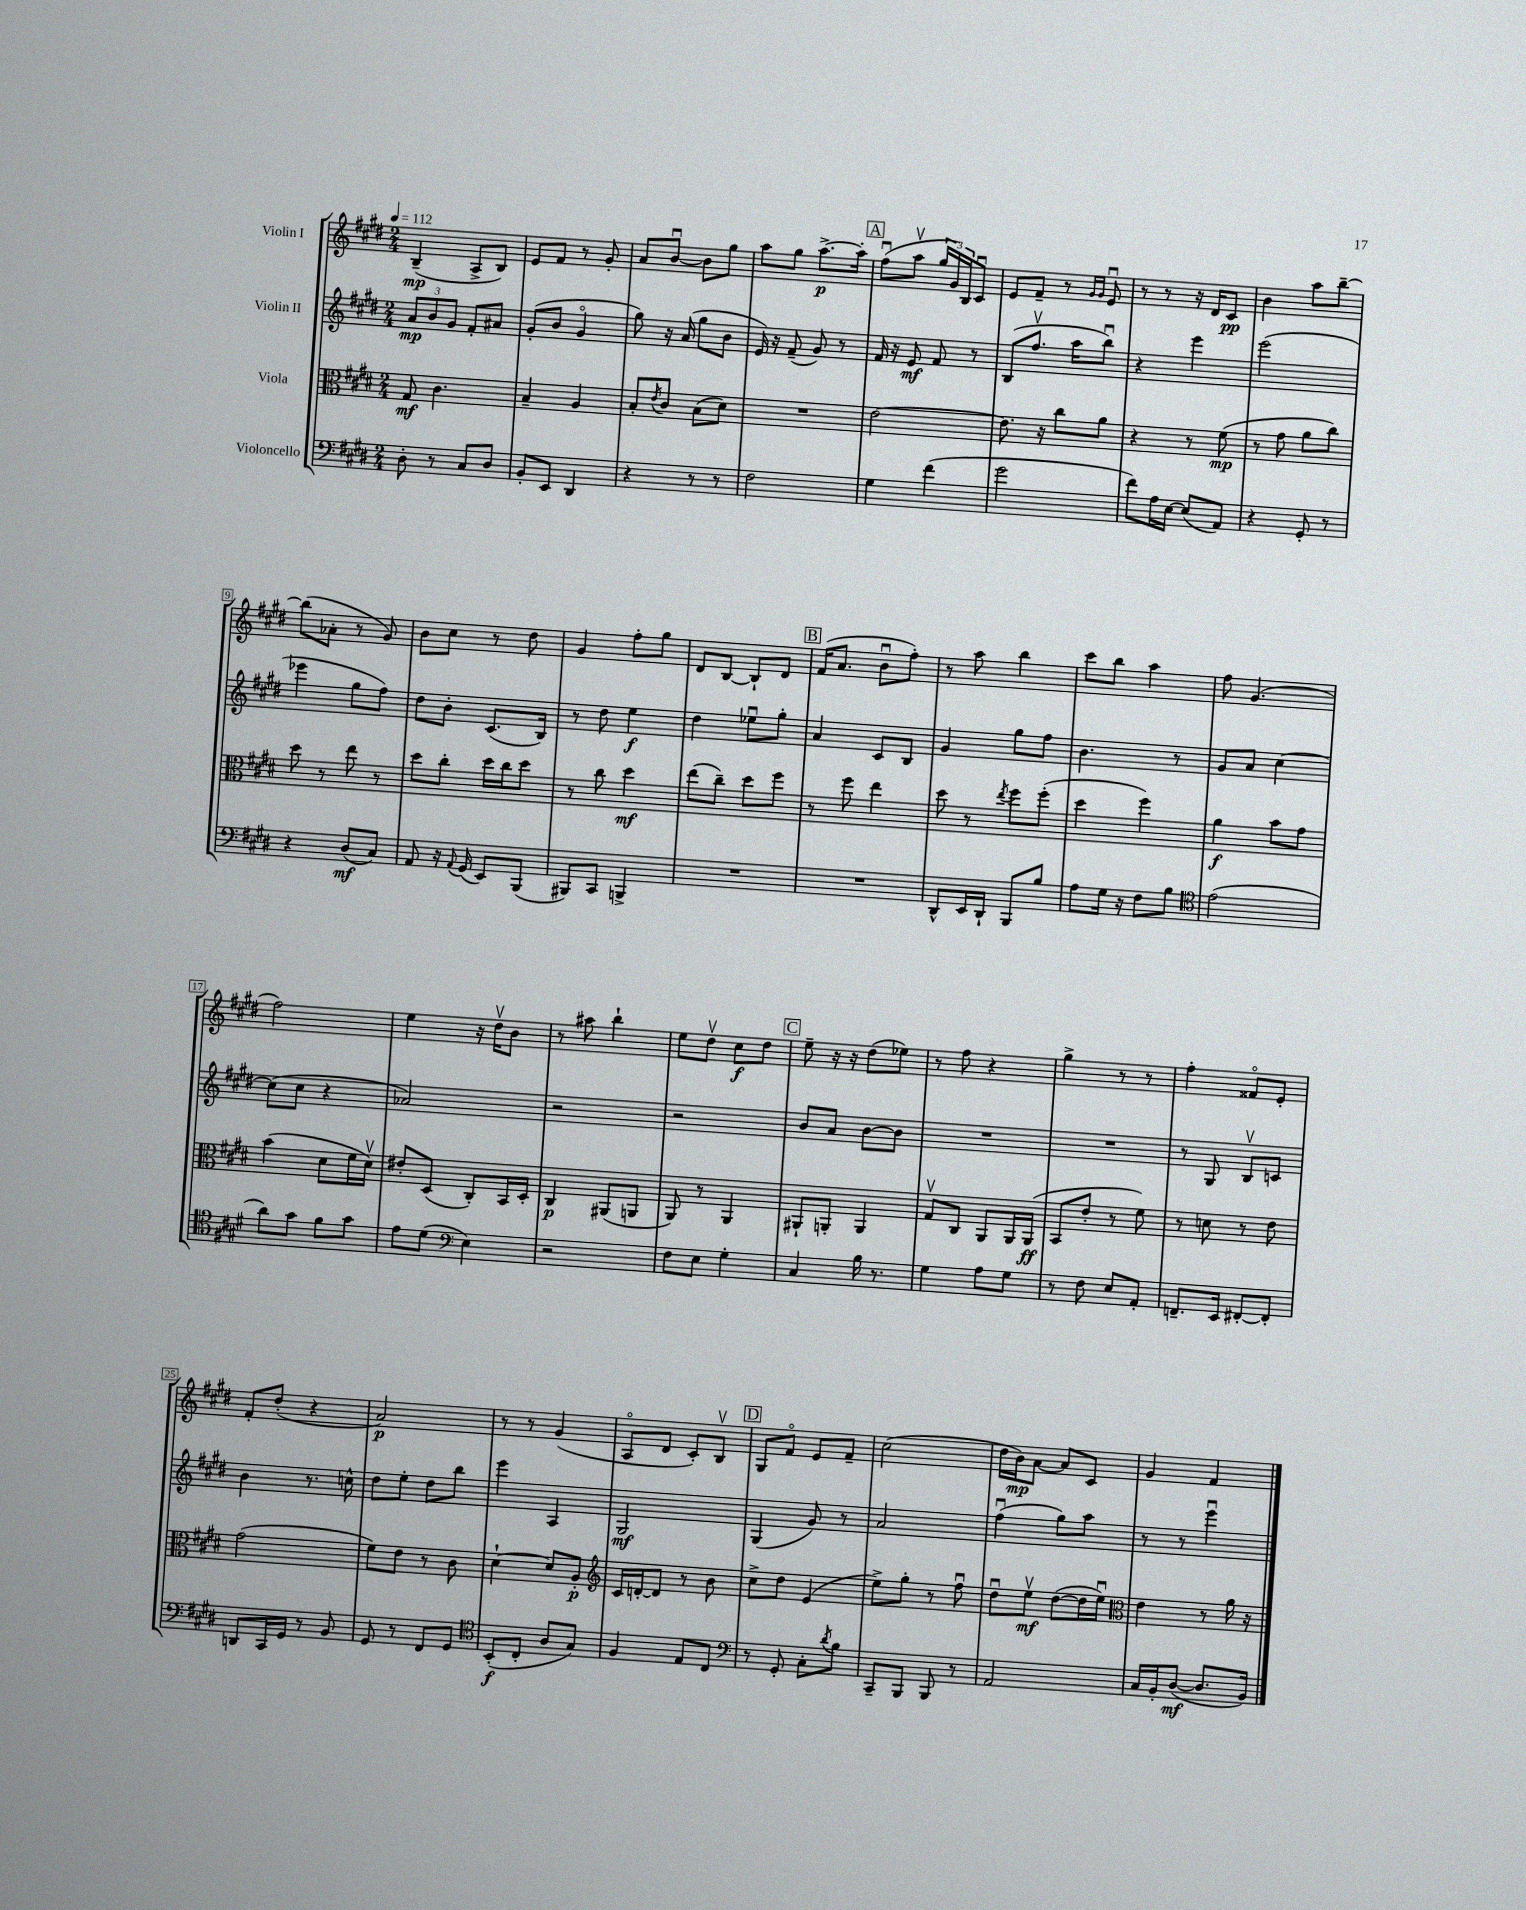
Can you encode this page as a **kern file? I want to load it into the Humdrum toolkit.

**kern	**kern	**kern	**kern
*staff4	*staff3	*staff2	*staff1
*clefF4	*clefC3	*clefG2	*clefG2
*k[f#c#g#d#]	*k[f#c#g#d#]	*k[f#c#g#d#]	*k[f#c#g#d#]
*M2/4	*M2/4	*M2/4	*M2/4
*MM112	*MM112	*MM112	*MM112
8D#'	8G#	12a	(4B~
.	.	12b	.
8r	4.c#	.	.
.	.	12g#	.
8C#	.	8f#'	8A^
8D#	.	8a#	8B)
=	=	=	=
8BB'	4B~	(8g#'	8e
8EE	.	8b	8f#
4DD#	4A	4g#o	8r
.	.	.	8g#'
=	=	=	=
4r	8B'	8gg#)	8a
.	8qe	.	.
.	8c#	16r	[8bu
.	.	(16a	.
8r	(8B	8gg#	8b]
8r	8d#)	8b	8gg#
=	=	=	=
2F#	2r	16e)	8aa
.	.	16r	.
.	.	(8f#~	8gg#
.	.	8g#)	[8.aa^
.	.	8r	.
.	.	.	16aa']
=	=	=	=
4G#	[2e	16f#	(8ff#u
.	.	16r	.
.	.	8e	8aav
(4f#	.	8f#	24gg#
.	.	.	24g#)
.	.	.	24B
.	.	8r	8c#u
=	=	=	=
2g#	8.e]	(8B	8e
.	.	8.ff#v	8f#~
.	16r	.	.
.	8cc#	.	8r
.	.	16aa	.
.	.	.	16qqg#
.	.	.	16qqg#
.	8a	8bbu)	8eu
=	=	=	=
8f#)	4r	4r	8r
16A	.	.	8r
[16E	.	.	.
(8E]	8r	4eee	16r
.	.	.	16d#
8AA)	(8f#	.	8c#
=	=	=	=
4r	8r	(2eee	4b
.	8g#	.	.
8GG#'	8a	.	8aa
8r	8cc#)	.	[8bb~
=	=	=	=
4r	8dd#	4eee-	(8bb]
.	8r	.	8a-'
(8D#	8ee	8gg#	8r
8C#)	8r	8ff#)	8g#)
=	=	=	=
8AA	8dd#	8dd#	8b
16r	8cc#'	8b'	8cc#
8qqAA	.	.	.
(16GG#	.	.	.
8EE)	16dd#	(8.c#	8r
.	16cc#	.	.
(8BBB	8dd#	.	8dd#
.	.	16B)	.
=	=	=	=
8BBB#)	8r	8r	4g#
8CC#	8cc#	8dd#	.
4BBB^	4dd#	4ee	8ff#'
.	.	.	8gg#
=	=	=	=
2r	(8ee	4dd#	8d#
.	8cc#~)	.	[8B
.	8dd#	8ee-u	8B`]
.	8ff#	8gg#'	8d#
=	=	=	=
2r	8r	4a	(16f#
.	.	.	8.a
.	8ff#	.	.
.	4ee	8c#	8bu
.	.	8B	8ff#')
=	=	=	=
8DD#^^	8dd#	4g#	8r
16EE	8r	.	8aa
16DD#`	.	.	.
.	8qee	.	.
8BBB	8ff#	8gg#	4bb
8B	(8ff#'	8ff#	.
=	=	=	=
8A	4dd#	4.b	8ccc#
16G#	.	.	8bb
16r	.	.	.
8F#	4ff#)	.	4aa
8B	.	8r	.
=	=	=	=
*clefC4	*	*	*
(2e	4a	8g#	8ff#
.	.	8a	(4.g#
.	8b	[4cc#	.
.	8g#	.	.
=	=	=	=
8a)	(4b	(8cc#]	2ff#)
8g#	.	8cc#	.
8f#	8d#	4r	.
8g#	16f#	.	.
.	16d#v)	.	.
=	=	=	=
8e	8e#'	2a-)	4ee
(8d#	(8D#	.	.
*clefF4	*	*	*
4E)	8C#')	.	16r
.	.	.	16dd#v
.	16BB	.	8b
.	16D#'	.	.
=	=	=	=
2r	4C#	2r	8r
.	.	.	8aa#
.	(8AA#	.	4bb`
.	8AA	.	.
=	=	=	=
8F#	8AA)	2r	8ee
8E	8r	.	8dd#v
4G#'	4AA	.	8cc#
.	.	.	8dd#
=	=	=	=
4C#	8AA#`	8b	8ee~
.	8AA'	8a	16r
.	.	.	16r
16B	4AA	[8b	(8dd#
8.r	.	.	.
.	.	8b]	8ee-)
=	=	=	=
4G#	8G#v	2r	8r
.	8C#	.	8ff#
8A	8AA	.	4r
8G#	16AA	.	.
.	(16AA	.	.
=	=	=	=
8r	8BB	2r	4gg#^
8F#	8e'	.	.
8E	8r	.	8r
8AA'	8f#)	.	8r
=	=	=	=
8.FF~	8r	8r	4ff#'
.	8d	8G#	.
16EE	.	.	.
[8FF#'	8r	8Bv	8f##o
8FF#']	8e	8c	8e'
=	=	=	=
8DD	(2g#	4b	8f#'
16CC#	.	.	(8dd#'
16GG#	.	.	.
8r	.	8.r	4r
8BB	.	.	.
.	.	16cc^^	.
=	=	=	=
8GG#	8f#)	8dd#	2a)
8r	8e	8ee'	.
8FF#	8r	8dd#	.
8GG#	8c#	8bb	.
=	=	=	=
*clefC4	*	*	*
(8BB'	[4d#`	4eee	8r
8C#'	.	.	8r
8A	8d#]	4A	(4g#
8G#)	8A'	.	.
=	=	=	=
*	*clefG2	*	*
4F#	16c#	2G#	8Ao
.	[16d'	.	.
.	8d]	.	8d#
8E	8r	.	8c#')
8C#	8b	.	8Bv
=	=	=	=
*clefF4	*	*	*
8r	8cc#^	(4G#	8G#
8GG#'	8dd#	.	8f#o
8C#'	(4e	8g#)	8e
8qd#	.	.	.
8B	.	8r	8f#~
=	=	=	=
8CC#~	8ee^)	2a	(2cc#
8BBB	8gg#'	.	.
8BBB	8r	.	.
8r	8ff#u	.	.
=	=	=	=
2AA	8dd#u	(4ff#u	16dd#
.	.	.	16b)
.	8eev	.	[8a
.	([8dd#	8gg#)	8a]
.	16dd#]	8aa	8c#
.	16eeu)	.	.
=	=	=	=
*	*clefC3	*	*
16C#	4e	8r	4g#
16BB'	.	.	.
([8D#	.	8r	.
8.D#]	8r	4eeeu	4f#
.	16a	.	.
16BB)	16r	.	.
==	==	==	==
*-	*-	*-	*-
